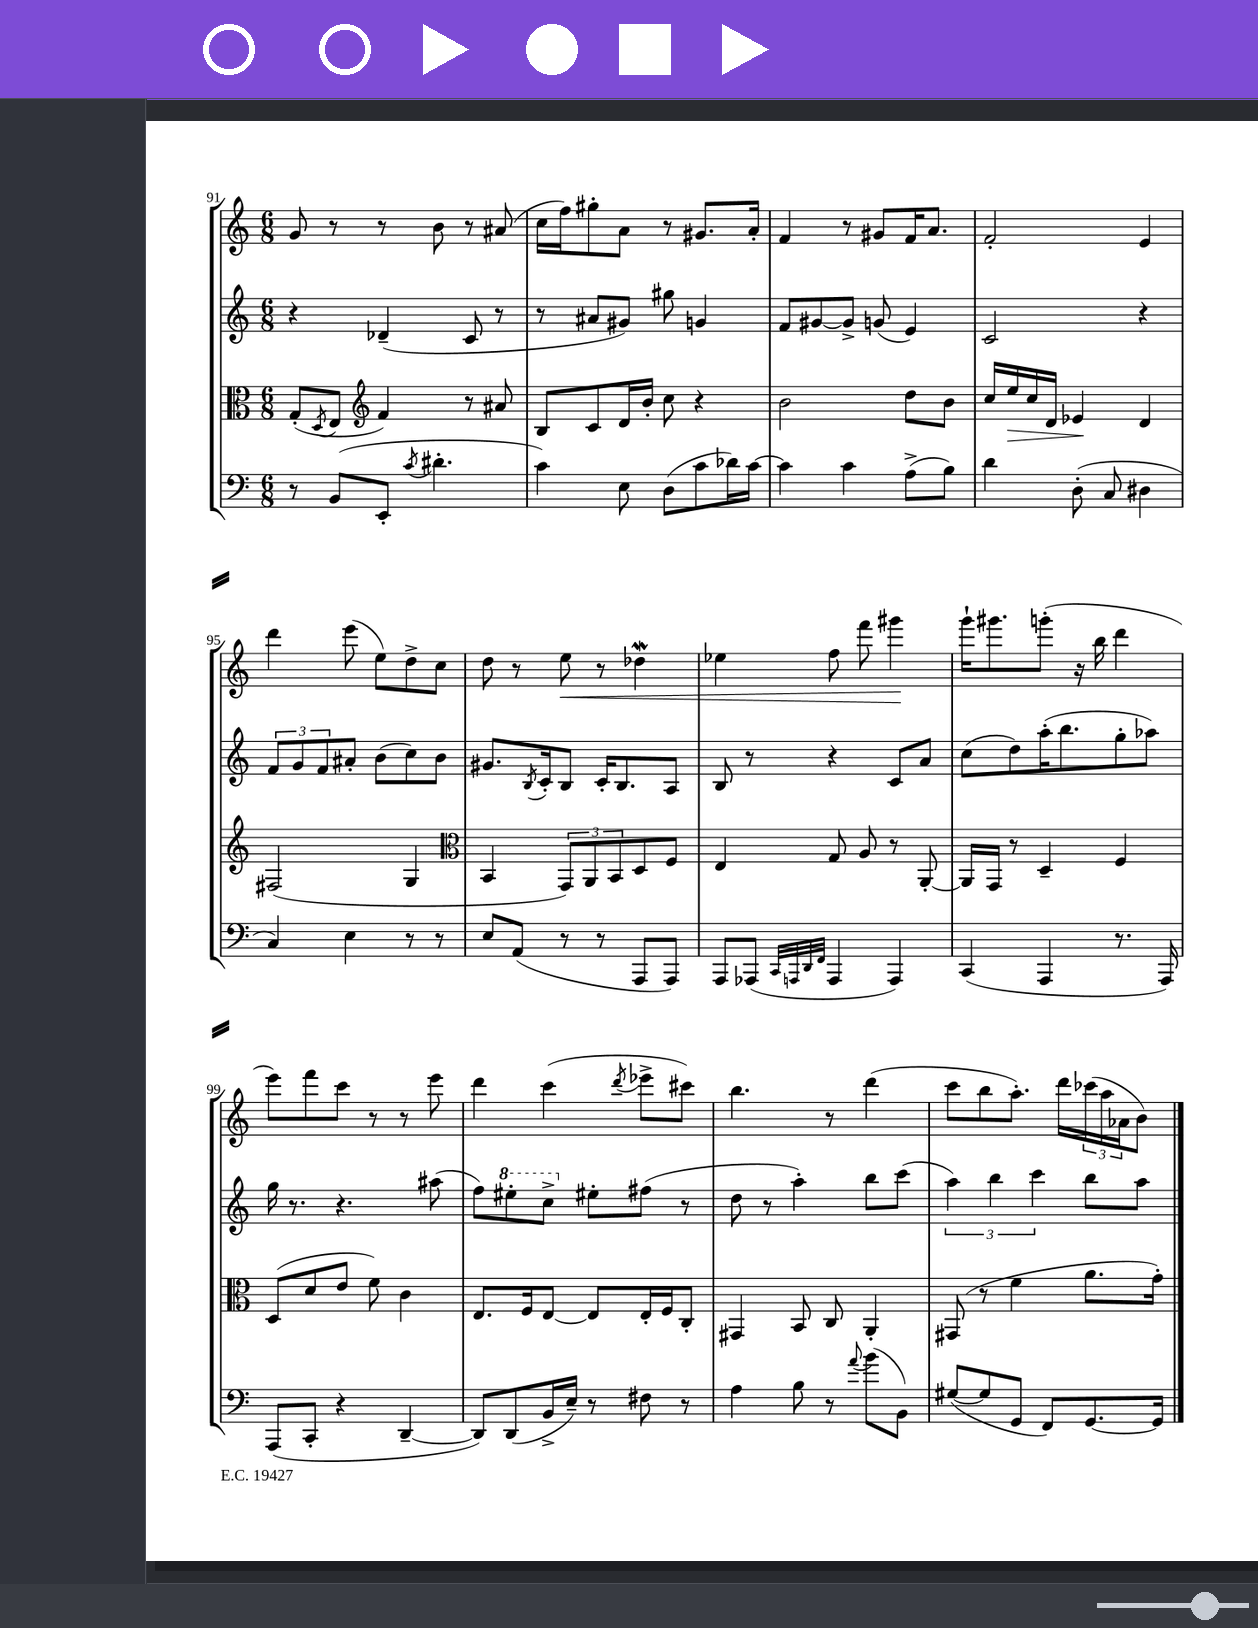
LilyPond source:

<<
\new StaffGroup <<
\new Staff = "s0" {
    \clef treble \key c \major \numericTimeSignature \time 6/8
    g'8 r8 r8 b'8 r8 ais'8( |
    c''16 f''16) gis''8-. a'8 r8 gis'8. a'16-. |
    f'4 r8 gis'8 f'16 a'8. |
    f'2-. e'4 |
    d'''4 e'''8( e''8) d''8-> c''8 |
    d''8 r8 e''8\< r8 des''4\mordent |
    ees''4 f''8 f'''8 gis'''4\! |
    g'''16-! gis'''8. g'''8-.( r16 b''16 d'''4 |
    e'''8) f'''8 c'''8 r8 r8 e'''8 |
    d'''4 c'''4( \acciaccatura { d'''8 } ees'''8-> cis'''8) |
    b''4. r8 d'''4( |
    c'''8 b''8 a''8.-.) d'''16 \tuplet 3/2 { ces'''16( a''16 aes'16 } b'8) \bar "|." |
}
\new Staff = "s1" {
    \clef treble \key c \major \numericTimeSignature \time 6/8
    r4 des'4--( c'8 r8 |
    r8 ais'8 gis'8) gis''8 g'4 |
    f'8 gis'8~ gis'8-> g'8( e'4) |
    c'2 r4 |
    \tuplet 3/2 { f'8 g'8 f'8 } ais'8-. b'8( c''8) b'8 |
    gis'8. \acciaccatura { b8 } c'16-. b8 c'16-. b8. a8 |
    b8 r8 r4 c'8 a'8 |
    c''8( d''8) a''16-.( b''8. g''8-. aes''8) |
    g''16 r8. r4. ais''8( |
    f''8) \ottava #1 eis'''8-. c'''8-> \ottava #0 eis''8-. fis''8( r8 |
    d''8 r8 a''4-.) b''8 c'''8( |
    \tuplet 3/2 { a''4) b''4 c'''4 } b''8 a''8 \bar "|." |
}
\new Staff = "s2" {
    \clef alto \key c \major \numericTimeSignature \time 6/8
    g8-.( \acciaccatura { d8 } e8 \clef treble f'4) r8 ais'8 |
    b8 c'8 d'16 b'16-. c''8 r4 |
    b'2 d''8 b'8 |
    c''16 e''16\> c''16 d'16 ees'4\! d'4 |
    fis2( g4 |
    \clef alto b,4 \tuplet 3/2 { g,8) a,8 b,8 } d8 f8 |
    e4 g8 a8 r8 a,8~-. |
    a,16 g,16 r8 d4-- f4 |
    d8( d'8 e'8 f'8) c'4 |
    e8. f16 e8~ e8 e16-. f16 c8-. |
    gis,4 b,8 c8 a,4-. |
    gis,8( r8 f'4 a'8. g'16-.) \bar "|." |
}
\new Staff = "s3" {
    \clef bass \key c \major \numericTimeSignature \time 6/8
    r8 b,8( e,8-. \acciaccatura { c'8 } dis'4.-. |
    c'4) e8 d8( c'8 des'16) c'16~ |
    c'4 c'4 a8->( b8) |
    d'4 d8-.( c8 dis4 |
    c4) e4 r8 r8 |
    e8 a,8( r8 r8 a,,8 a,,8) |
    a,,8 aes,,8( \grace { c,32 a,,32 d,32 f,32 } a,,4 a,,4) |
    c,4( a,,4 r8. a,,16) |
    a,,8( c,8-. r4 d,4~-- |
    d,8) d,8( b,16-> e16--) r8 fis8 r8 |
    a4 b8 r8 \appoggiatura { a'8 } b'8( b,8) |
    gis8~( gis8 g,8 f,8) g,8.~ g,16 \bar "|." |
}
>>
>>
\layout { \context { \Score currentBarNumber = #91 } }
